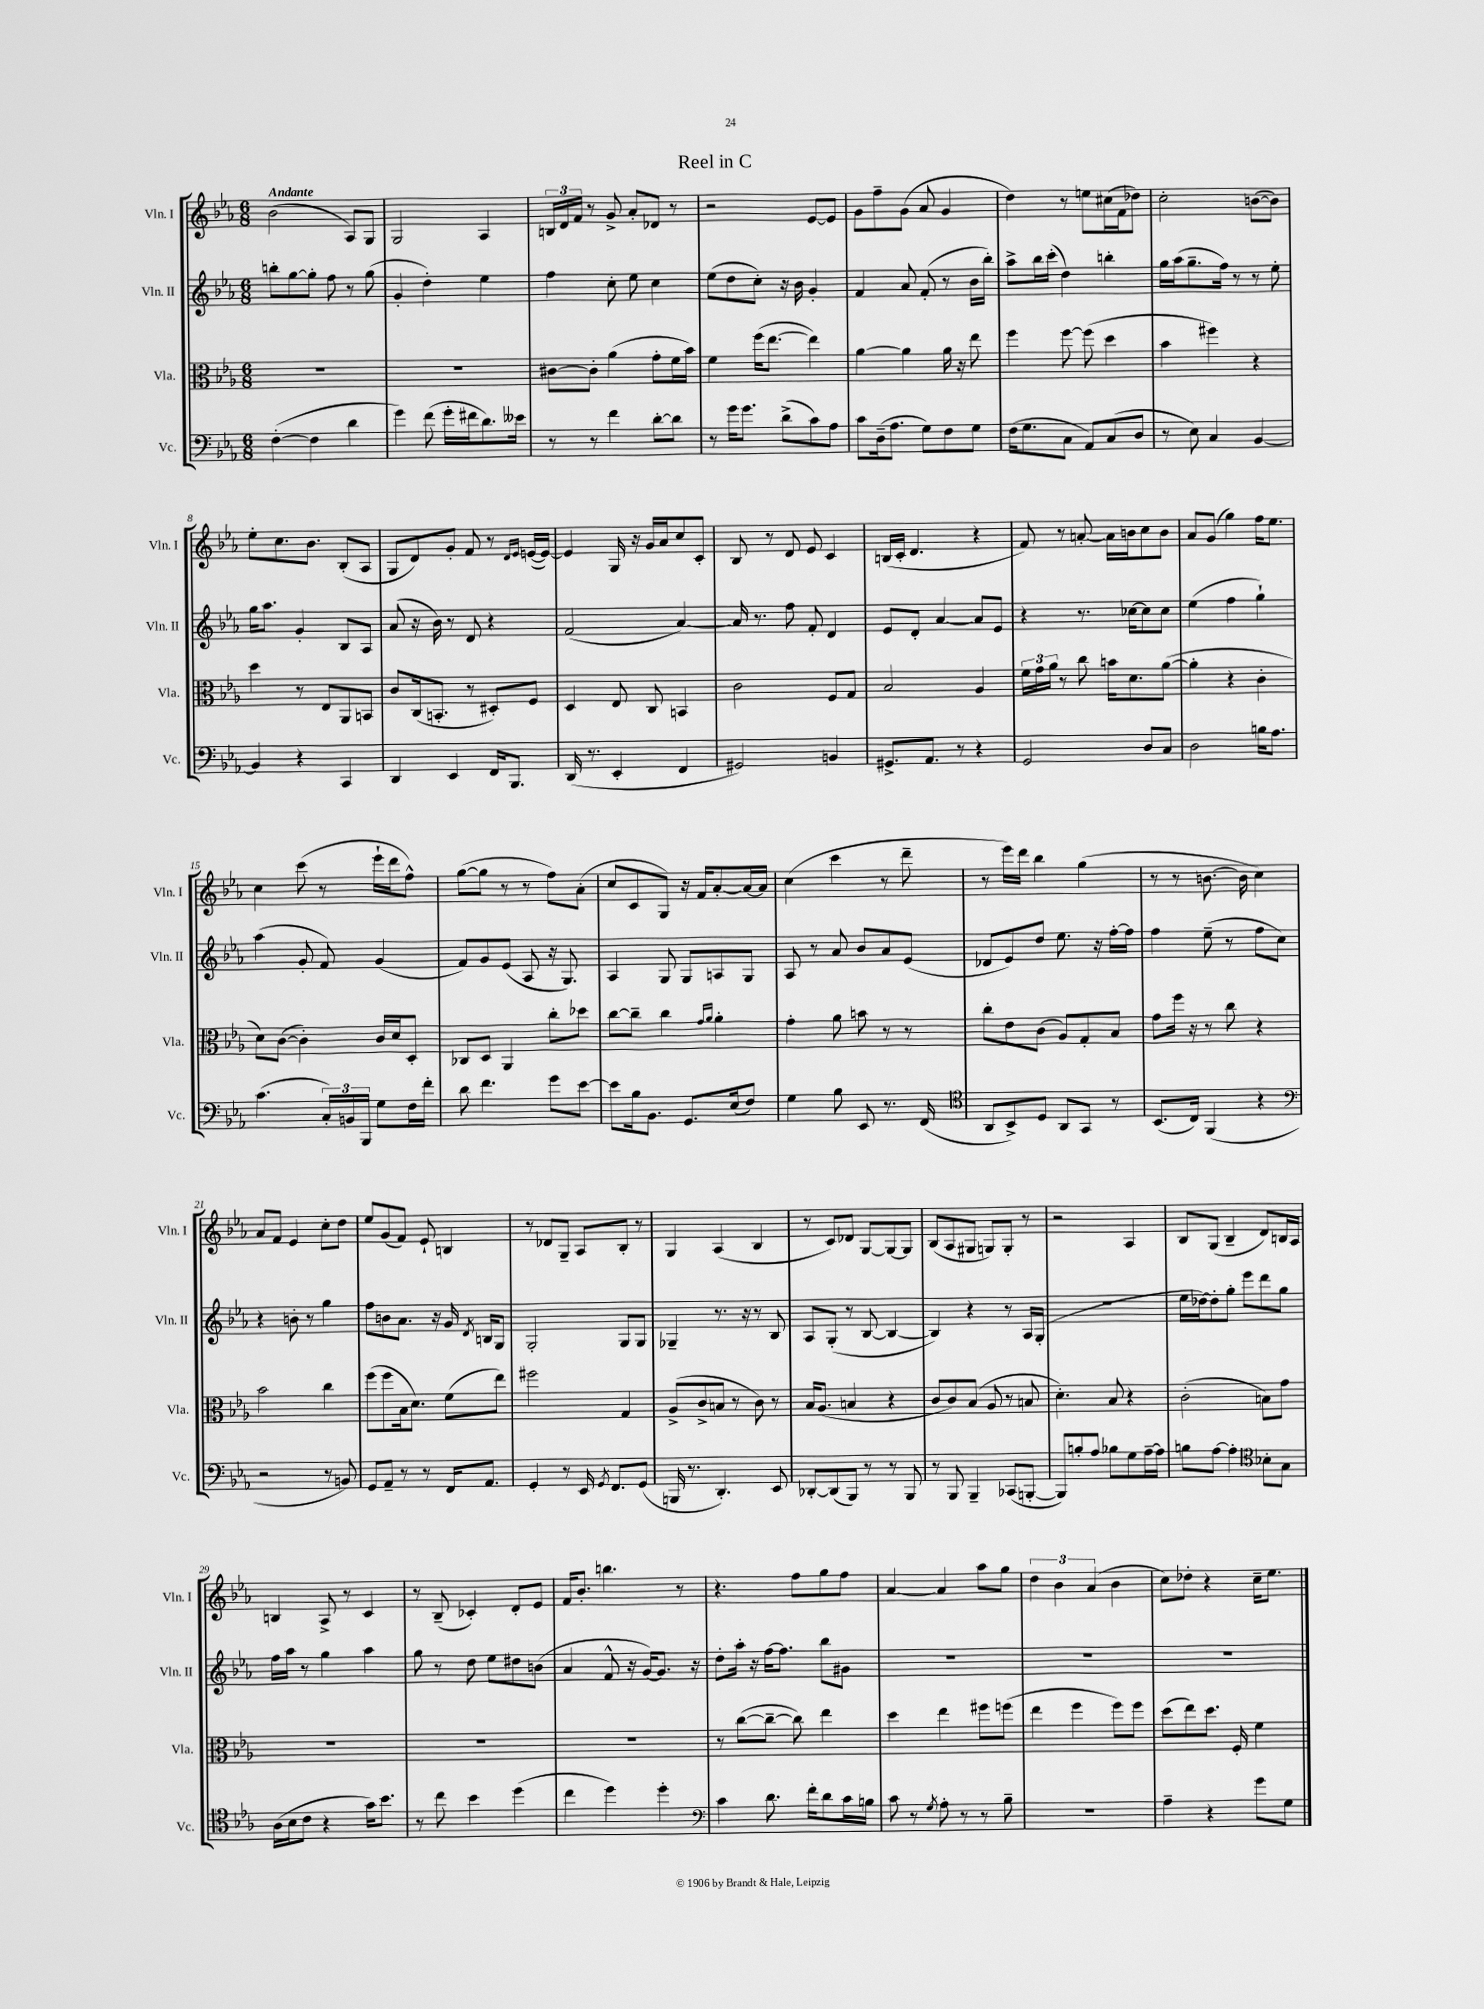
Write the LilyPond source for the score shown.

\header { title = "Reel in C" }
<<
\new StaffGroup <<
\new Staff = "s0" \with { instrumentName = "Vln. I" shortInstrumentName = "Vln. I" } {
    \clef treble \key ees \major \numericTimeSignature \time 6/8 \tempo "Andante"
    \autoBeamOff bes'2( aes8[) g8] |
    g2 aes4 |
    \tuplet 3/2 { b16[ d'16 f'16] } r8 g'8-> aes'8[-. des'8] r8 |
    r2 ees'8[~ ees'8] |
    g'8[ f''8-- g'8]( aes'8 g'4 |
    d''4) r8 e''8[ cis''16( f'16 des''8]) |
    c''2-. b'8[~( b'8]) |
    ees''8[-. c''8. bes'8.] bes8[-.( aes8] |
    g8[ d'8) g'8]-. f'8 r8 \grace { d'16[ ees'16] } e'16[~( e'16]~) |
    e'4 g16 r16 g'16[ aes'16 c''8 c'8]-. |
    bes8 r8 d'8 ees'8 c'4 |
    b16[( c'16]-. d'4. r4 |
    f'8) r8 a'8~-. a'16[ b'16 c''8 b'8] |
    aes'8[ g'8]( g''4) f''16[ ees''8.] |
    c''4 c'''8( r8 ees'''16[-! d'''16 f''8]-^) |
    g''8[~( g''8] r8 r8 f''8[) aes'8]-.( |
    c''8[ c'8 g8]) r16 f'16[ aes'8~-. aes'16~ aes'16] |
    c''4( c'''4 r8 d'''8-- |
    r8 ees'''16[) d'''16] bes''4 g''4( |
    r8 r8 b'8.~ b'16 c''4) |
    aes'8[ f'8] ees'4 c''8[-. d''8] |
    ees''8[ g'8( f'8]) ees'8-! b4 |
    r8 des'8[ g8]-- aes8[ bes8]-. r8 |
    g4 aes4( bes4 |
    r8 c'8[) des'8] g8[~ g8~ g8] |
    bes8[( aes8 gis8] g8[) g8]-. r8 |
    r2 aes4 |
    bes8[ g8]( bes4-- d'8[) b16 aes16] |
    b4 aes8-> r8 c'4 |
    r8 bes8--( ces'4-.) d'8[-. ees'8] |
    f'16[ bes'8.]-. b''4. r8 |
    r4. f''8[ g''8 f''8] |
    aes'4~ aes'4 aes''8[ g''8] |
    \tuplet 3/2 { d''4 bes'4 aes'4( } bes'4 |
    c''8[) des''8]-. r4 c''16[-- ees''8.] \bar "|." |
}
\new Staff = "s1" \with { instrumentName = "Vln. II" shortInstrumentName = "Vln. II" } {
    \clef treble \key ees \major \numericTimeSignature \time 6/8
    \autoBeamOff b''8[-. g''8~ g''8]-. f''8 r8 g''8( |
    g'4-. d''4-.) ees''4 |
    f''4 c''8-. ees''8 c''4 |
    ees''8[( d''8 c''8]-.) r16 bes'16 g'4-. |
    f'4 aes'8 f'8-.( r8 bes'16[ bes''16]-.) |
    aes''8[-> bes''16 c'''16]-.( d''4) b''4-. |
    g''16[ aes''16( g''8.-- f''16]) r8 r8 ees''8-. |
    g''16[ aes''8.] g'4-. bes8[ aes8] |
    aes'8( r16 bes'16) r8 d'8 r4 |
    f'2( aes'4~) |
    aes'16 r8. f''8 f'8-. d'4 |
    ees'8[ d'8]-. aes'4~ aes'8[ ees'8] |
    r4 r8. ces''16[~ ces''8 ces''8] |
    ees''4( f''4 g''4-!) |
    aes''4( g'8-. f'8) g'4( |
    f'8[) g'8 ees'8]( aes8 r16 g8.) |
    aes4 g8 g8[ a8 g8] |
    aes8 r8 aes'8 bes'8[ aes'8 ees'8]( |
    des'8[ ees'8) d''8] ees''8. r16 f''16[~-. f''16] |
    f''4 ees''8--( r8 f''8[ c''8]) |
    r4 b'8-. r8 g''4 |
    f''8[ b'8 aes'8.] r16 g'16 \acciaccatura { d'8 } b16[ g8] |
    g2-. g8[ g8] |
    ges4-- r8. r16 r8 bes8 |
    aes8[ g8]-.( r8 bes8~ bes4~ |
    bes4) r4 r8 aes16[ g16]-.( |
    R2. |
    ees''16[ des''16~) des''8-. g''8]-. ees'''8[ d'''8 g''8] |
    f''16[ aes''16] r8 g''4 aes''4 |
    g''8 r8 d''8 ees''8[ dis''8 b'8]( |
    aes'4 f'8-^ r16 g'16[~) g'8.] r16 |
    d''8[-. aes''16]-. r16 f''16[~ f''8.] bes''8[ gis'8] |
    R2. |
    R2. |
    R2. \bar "|." |
}
\new Staff = "s2" \with { instrumentName = "Vla." shortInstrumentName = "Vla." } {
    \clef alto \key ees \major \numericTimeSignature \time 6/8
    \autoBeamOff R2. |
    R2. |
    cis'8[~ cis'8]-. aes'4( g'8[-. f'16 bes'16]) |
    f'4 f''16[( ees''8.]~ ees''4) |
    aes'4~ aes'4 aes'16 r16 ees''8 |
    f''4 f''8~ f''8( d''4 |
    bes'4 fis''4) r4 |
    d''4 r8 ees8[ aes,8 b,8] |
    c'8[ c16( b,8.]-. r8 dis8[-.) f8] |
    d4 ees8 c8 b,4 |
    c'2 f8[ g8] |
    bes2 aes4 |
    \tuplet 3/2 { f'16[ g'16 aes'16] } r8 c''8 b'16[ d'8. aes'8]~( |
    aes'4-. r4 c'4-. |
    d'8[) c'8]~( c'4-.) c'16[ d'16 d8]-. |
    ces8[ d8] aes,4 c''8[-. des''8] |
    c''8[~ c''8]-- c''4 \grace { g'16[ aes'16] } aes'4-. |
    g'4-. aes'8 b'8 r8 r8 |
    c''8[-. ees'8 c'8]( aes8[) g8-. bes8] |
    g'8[ f''16] r16 r8 c''8 r4 |
    bes'2 c''4 |
    f''8[( f''8 bes16 d'8.]) f'8[( ees''8]) |
    fis''2 g4 |
    aes8[->( c'8-> b8] r8 c'8) r8 |
    bes16[ aes8.]( b4 r4 |
    c'8[ c'8) bes8]( aes8 r8 b8 |
    d'4.-.) bes8 r4 |
    c'2-.( b8[) g'8] |
    R2. |
    R2. |
    R2. |
    r8 c''8[~( c''8]~-- c''8) ees''4 |
    d''4 ees''4 fis''8[ f''8]( |
    ees''4 f''4 f''8[) f''8] |
    d''8[( ees''8) d''8.] f16-. f'4 \bar "|." |
}
\new Staff = "s3" \with { instrumentName = "Vc." shortInstrumentName = "Vc." } {
    \clef bass \key ees \major \numericTimeSignature \time 6/8
    \autoBeamOff f4~-.( f4 d'4 |
    g'4) f'8( g'16[-. fis'16 d'8.) eeses'16] |
    r8 r8 f'4 d'8[~-. d'8] |
    r8 g'16[ g'8.] d'8[->( c'8) aes8] |
    c'8[ d16--( aes8.] g8[) f8 g8] |
    f16[( g8. c8] aes,8[) c8( d8] |
    r8 ees8) c4 bes,4~ |
    bes,4 r4 c,4 |
    d,4 ees,4 f,16[ bes,,8.] |
    d,16( r8. ees,4-. f,4 |
    gis,2) b,4 |
    gis,8.[-> aes,8.] r8 r4 |
    g,2 d8[ c8] |
    d2 b16[ aes8.] |
    c'4.( \tuplet 3/2 { c16[-.) b,16 bes,,16] } g8[ f16 f'16]-. |
    d'8 f'4. g'8[ ees'8]~ |
    ees'8[ bes16 bes,8.] g,8.[ ees16( f8]) |
    g4 bes8 ees,8 r8. f,16( |
    \clef tenor aes,8[ bes,8->) d8] aes,8[ g,8] r8 |
    bes,8.[( c16]) f,4( r4 |
    \clef bass r2 r8 b,8) |
    g,8[ aes,8]-- r8 r8 f,16[ aes,8.] |
    g,4-. r8 ees,16 \acciaccatura { g,8 } f,8.[ g,8]( |
    b,,16 r8. d,4.-.) ees,8 |
    des,8[~-. des,8( bes,,8]) r8 r8 bes,,8 |
    r8 bes,,8 bes,,4-- ces,8[( b,,8]~-. |
    b,,8[) b8-. aes8] bes8[ g8 aes16~-- aes16] |
    b8[ aes8]~ aes4-. \clef tenor bes8[-. g8] |
    aes16[( bes16 c'8] r4 g'16[) bes'8.] |
    r8 c''8 bes'4 d''4( |
    c''4 d''4) d''4-. |
    \clef bass c'4 d'8. f'16[-. d'8 c'16 b16] |
    c'8 r8 \acciaccatura { g8 } aes8-. r8 r8 bes8-- |
    R2. |
    aes4-- r4 g'8[ g8] \bar "|." |
}
>>
>>
